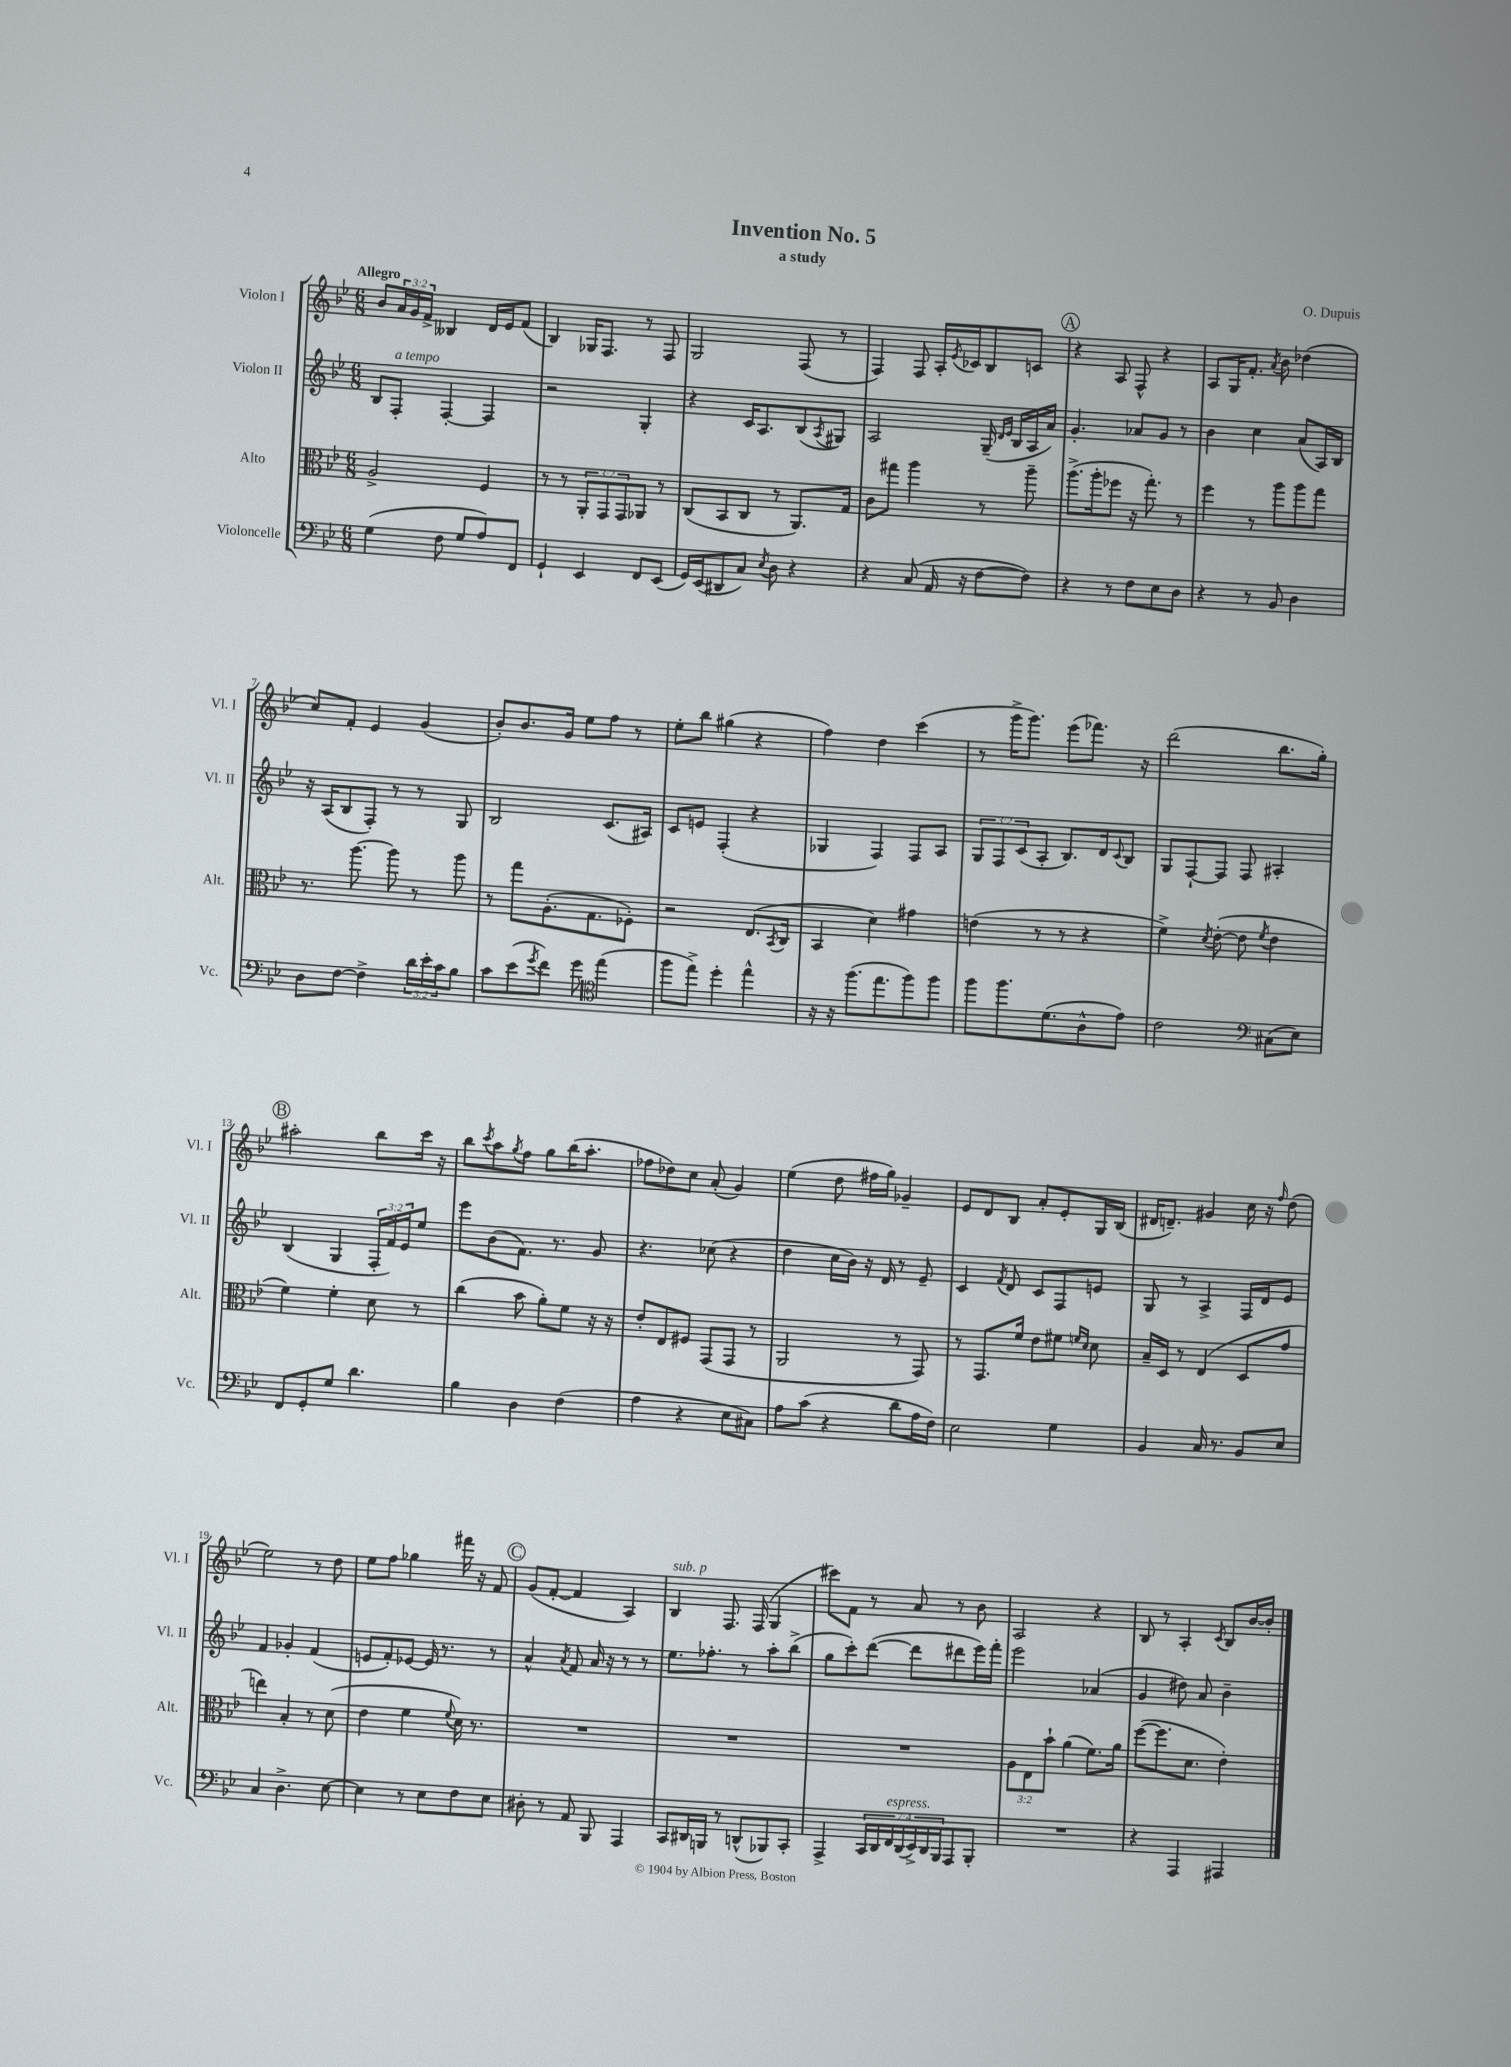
\header { title = "Invention No. 5" composer = "O. Dupuis" subtitle = "a study" }
<<
\new StaffGroup <<
\new Staff = "s0" \with { instrumentName = "Violon I" shortInstrumentName = "Vl. I" } {
    \clef treble \key bes \major \numericTimeSignature \time 6/8 \override Staff.TupletNumber.text = #tuplet-number::calc-fraction-text \tempo "Allegro"
    bes'8 \tuplet 3/2 { a'16 g'16 f'16-> } beses4 d'16 ees'16 f'8( |
    bes4) ges16 f8. r8 f8 |
    g2 f8( r8 |
    f4) f8 a16-. \acciaccatura { ees'8 } ces'16 bes8 c'8 |
    \mark \markup { \circle "A" } r4 a8 f8-^ r4 |
    a8 g16 f'8.-. \acciaccatura { a'8 } bes'8 des''4( |
    c''8) f'8-. ees'4 g'4( |
    bes'8-.) bes'8. g'16 ees''8 f''8 r8 |
    ees''8-. bes''8 gis''4( r4 |
    f''4) d''4 c'''4( |
    r8 g'''16-> g'''8.) ees'''8( fes'''8.) r16 |
    d'''2( bes''8. g''16-.) |
    \mark \markup { \circle "B" } ais''2-. bes''8 c'''16 r16 |
    bes''8 \acciaccatura { c'''8 } a''8 \acciaccatura { g''8 } f''8 g''8 bes''16( a''8.-. |
    fes''8 des''8) c''8 a'8-.( g'4) |
    ees''4( d''8 fis''16 g''16) ges'4-- |
    ees'8 d'8 bes8 a'8-. ees'8-. g16 bes16( |
    dis'16 d'8.--) gis'4 c''16 r16 \grace { f''16 } d''8( |
    ees''2) r8 d''8 |
    ees''8 f''8 ges''4 fis'''16 r16 f'8 |
    \mark \markup { \circle "C" } g'8( f'8~-. f'4 a4) |
    bes4^\markup { \italic "sub. p" } f8. f16( g4 |
    cis'''8) f'8 r8 a'8 r8 bes'8 |
    a2 r4 |
    bes8 r8 a4-. \acciaccatura { c'8 } bes8 bes'16~ bes'16-. \bar "|." |
}
\new Staff = "s1" \with { instrumentName = "Violon II" shortInstrumentName = "Vl. II" } {
    \clef treble \key bes \major \numericTimeSignature \time 6/8 \override Staff.TupletNumber.text = #tuplet-number::calc-fraction-text
    bes8 f8-.^\markup { \italic "a tempo" } f4~-. f4 |
    r2 g4-. |
    r4 c'16 a8. bes8( \acciaccatura { a8 } gis8) |
    a2 g16--( \grace { d'16 ees'16 } bes16 a16 a'16) |
    \mark \markup { \circle "A" } g'4.-. aes'8 g'8 r8 |
    bes'4 c''4 a'8( a16) bes16 |
    r16 a16( bes8 f8-.) r8 r8 g8 |
    bes2 c'8.( ais16) |
    c'8 e'8 f4-.( r4 |
    ges4 f4) f8 a8 |
    \tuplet 3/2 { g8 f8 c'8( } a8-. bes8.) d'16 \appoggiatura { c'8 } bes8 |
    g8 f8~-! f8 f8 ais4-. |
    \mark \markup { \circle "B" } bes4( g4 \tuplet 3/2 { f16-. f'16) ees'16 } ees''8 |
    ees'''8 bes'8( f'8.) r8. g'8 |
    r4. ces''8( r4 |
    d''4 c''16 bes'16) r16 d'16 r8 ees'8-- |
    c'4 \acciaccatura { f'8 } d'8 c'8 f8 e'8 |
    g8 r8 a4-> f16 d'16 ees'8 |
    f'4 ges'4-. f'4( |
    e'8 f'8-.) ees'8~ ees'16 r8. r8 |
    \mark \markup { \circle "C" } a'4-^ \acciaccatura { a'8 } f'8 a'16 r16 r8 r8 |
    ees''8. fes''8.-. r8 a''8-. bes''8->( |
    g''8 c'''8-.) d'''8~( d'''8 dis'''8 ees'''16) f'''16-. |
    ees'''2 aes'4( |
    g'4 dis''8) a'8 bes'4-- \bar "|." |
}
\new Staff = "s2" \with { instrumentName = "Alto" shortInstrumentName = "Alt." } {
    \clef alto \key bes \major \numericTimeSignature \time 6/8 \override Staff.TupletNumber.text = #tuplet-number::calc-fraction-text
    a2-> f4 |
    r8 r8 \tuplet 3/2 { a,8-. g,8 g,8 } aes,8 r8 |
    c8( bes,8 c8 r8 a,8.) g16 |
    c'8 gis''8 a''4 r8 a''8-- |
    \mark \markup { \circle "A" } a''8.->( a''16-. fes''8 r16 g''8.-.) r8 |
    f''4 r8 a''8 a''8 g''8 |
    r8. a''8.~ a''8 r8 a''8 |
    r8 g''8 a8.-.( g8. fes8-.) |
    r2 ees8.( \acciaccatura { bes,8 } c16 |
    bes,4 d'4) gis'4 |
    e'4( r8 r8 r4 |
    f'4->) \acciaccatura { d'8 } ees'8~-.( ees'8 \acciaccatura { f'8 } ees'4 |
    \mark \markup { \circle "B" } f'4) f'4-. d'8 r8 |
    c''4( bes'8 a'8-.) f'8 r16 r16 |
    ees'8-. ees8 fis8 g,8( g,8 r8 |
    a,2 r8 g,8) |
    r8 g,8. f'16 ees'8 fis'8 \grace { f'16 d'16 } d'8 |
    bes16-- d16 r8 ees4( d8 g'8 |
    e''4) bes4-. r8 d'8( |
    ees'4 f'4 \appoggiatura { f'8 } d'16) r8. |
    \mark \markup { \circle "C" } R2. |
    R2. |
    R2. |
    \tuplet 3/2 { a8 ees8 bes'8-! } a'4( f'8.) a'16 |
    f''8~( f''8. d'8. ees'4-.) \bar "|." |
}
\new Staff = "s3" \with { instrumentName = "Violoncelle" shortInstrumentName = "Vc." } {
    \clef bass \key bes \major \numericTimeSignature \time 6/8 \override Staff.TupletNumber.text = #tuplet-number::calc-fraction-text
    g4( f8 g8 a8) f,8 |
    g,4-! ees,4 f,8 ees,8( |
    g,16) ees,16( dis,8 c8) \acciaccatura { ees8 } d8 r4 |
    r4 c8( a,16 r16 f8~ f8) |
    \mark \markup { \circle "A" } r4 r8 f8 ees8 d8 |
    r4 r8 bes,8 d4 |
    d8 f8~ f4-> \tuplet 3/2 { d'16 ees'16-. c'16 } bes8 |
    c'8 ees'8( \acciaccatura { g'8 } f'8) g'8 \clef tenor ees''4( |
    f''8 ees''8->) d''4-. ees''4-^ |
    r16 r16 f''8.( ees''8. f''8) f''8 |
    f''8 f''8. d'8.( a8-^ ees'8) |
    c'2 \clef bass cis8( ees8) |
    \mark \markup { \circle "B" } f,8 g,8-. g8 d'4. |
    bes4 d4 f4( |
    a4 r4 ees8 cis8) |
    a8 c'8( r4 d'8 a16 f16) |
    ees2 g4 |
    bes,4 c16 r8. bes,8 ees8 |
    c4 d4.-> ees8~ |
    ees4 r8 ees8 f8 ees8 |
    \mark \markup { \circle "C" } dis8-. r8 a,8 bes,,8 a,,4 |
    c,8 dis,16 b,,16 r8 d,8-^( bes,,8) c,8-. |
    a,,4-> \tuplet 7/4 { c,16 d,16 f,16^\markup { \italic "espress." } d,16( ees,16->) d,16 bes,,16 } a,,8 bes,,8-. |
    R2. |
    r4 a,,4 ais,,4 \bar "|." |
}
>>
>>
